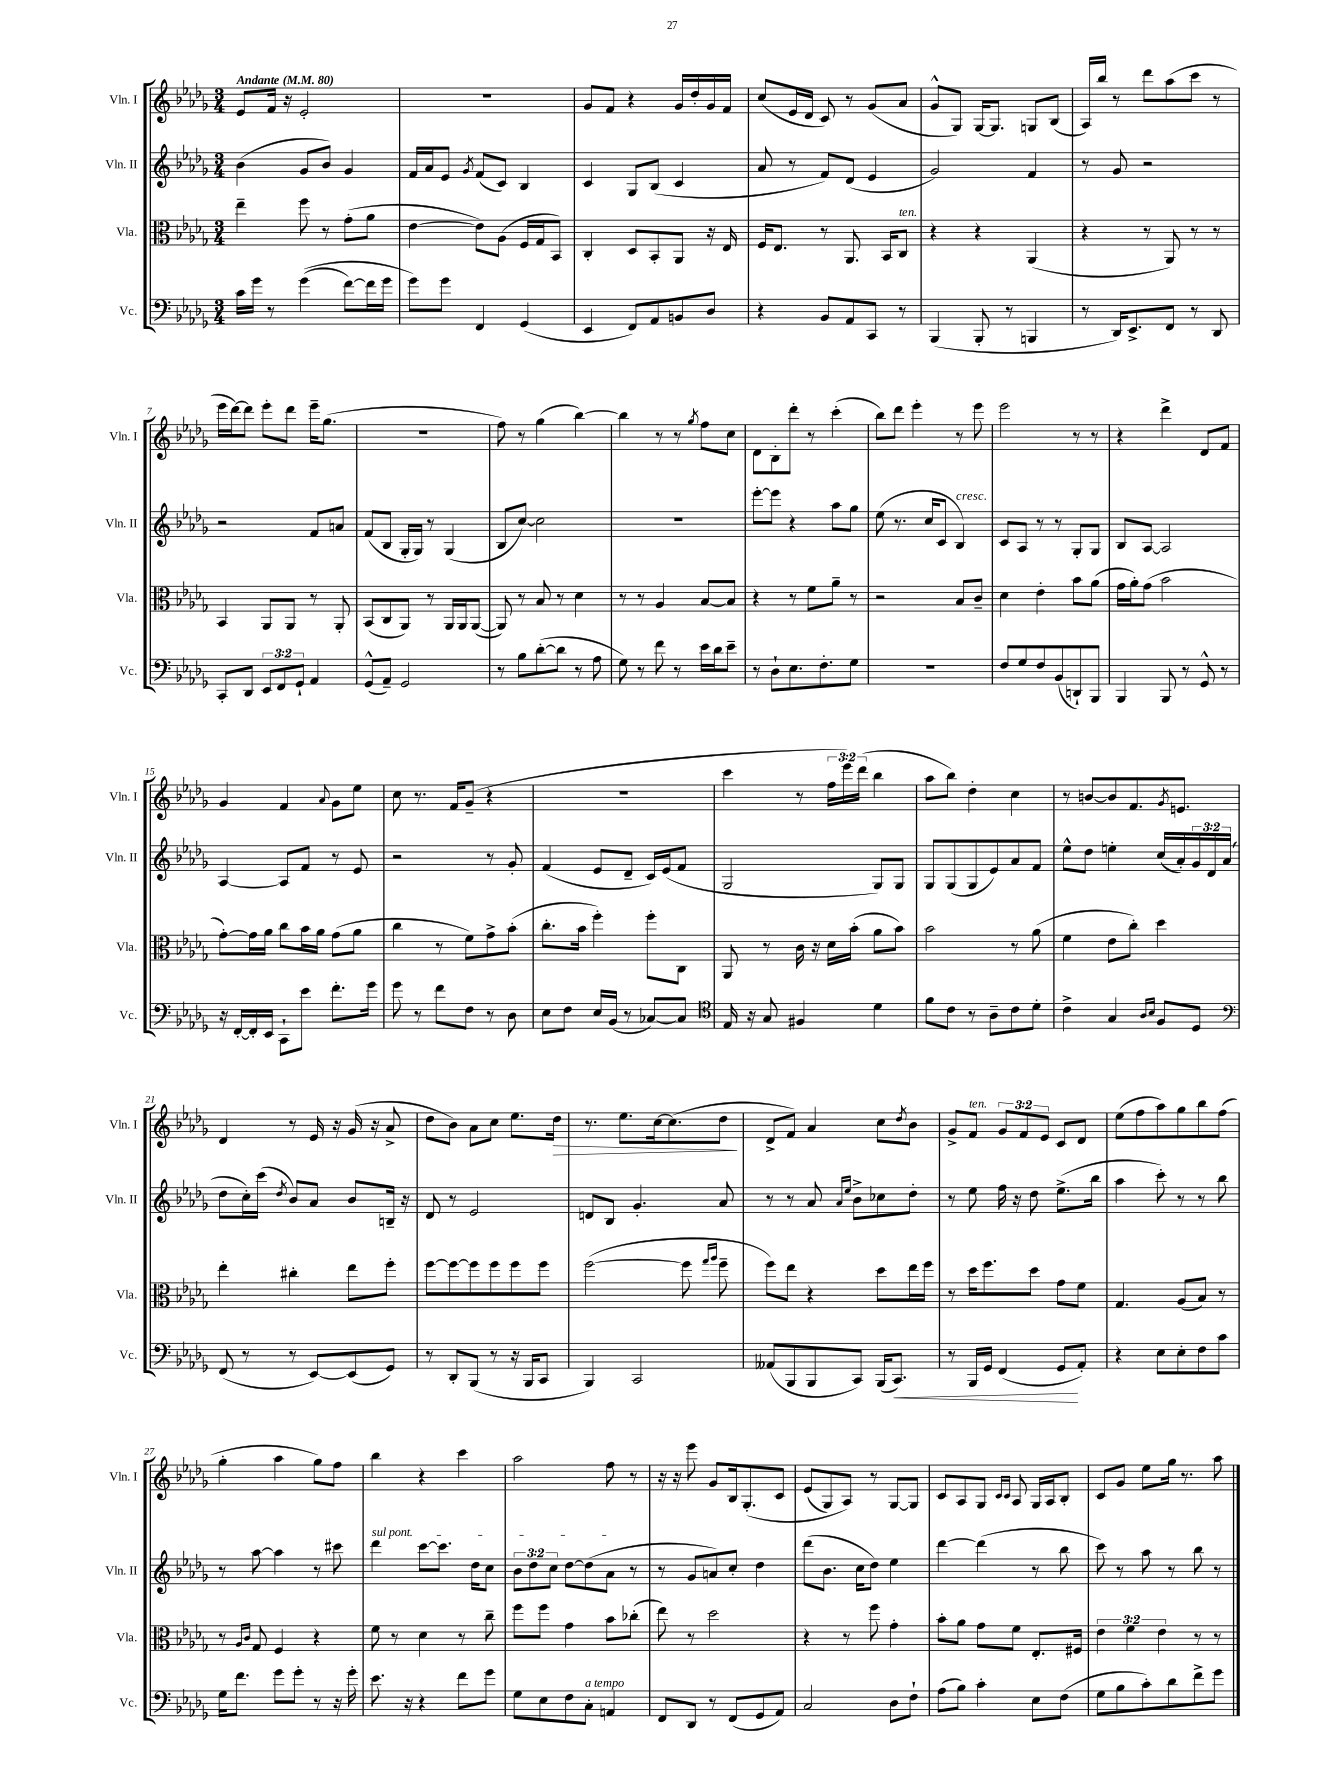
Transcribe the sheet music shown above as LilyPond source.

<<
\new StaffGroup <<
\new Staff = "s0" \with { instrumentName = "Vln. I" shortInstrumentName = "Vln. I" } {
    \clef treble \key des \major \numericTimeSignature \time 3/4 \override Staff.TupletNumber.text = #tuplet-number::calc-fraction-text \tempo "Andante" 4 = 80
    ees'8 f'16 r16 ees'2-. |
    R2. |
    ges'8 f'8 r4 ges'16 des''16-. ges'16 f'16 |
    c''8( ees'16 des'16 c'8) r8 ges'8( aes'8 |
    ges'8-^ ges8) ges16~ ges8. g8 bes8( |
    aes16) bes''16 r8 des'''8 aes''8( c'''8 r8 |
    ees'''16 des'''16~) des'''8 ees'''8-. des'''8 ees'''16-- ges''8.( |
    R2. |
    f''8) r8 ges''4( bes''4~) |
    bes''4 r8 r8 \acciaccatura { ges''8 } f''8 c''8 |
    des'8 bes8-. des'''8-. r8 c'''4-.( |
    bes''8) des'''8 ees'''4-. r8 ees'''8 |
    ees'''2 r8 r8 |
    r4 des'''4-> des'8 f'8 |
    ges'4 f'4 \appoggiatura { aes'8 } ges'8 ees''8 |
    c''8 r8. f'16 ges'8--( r4 |
    R2. |
    c'''4 r8 \tuplet 3/2 { f''16 ees'''16) des'''16( } bes''4 |
    aes''8 bes''8) des''4-. c''4 |
    r8 b'8~ b'8 f'8. \acciaccatura { ges'8 } e'8. |
    des'4 r8 ees'16 r16 ges'16( r16 aes'8-> |
    des''8 bes'8) aes'8 c''8 ees''8. des''16\> |
    r8. ees''8. c''16~ c''8.( des''8\! |
    des'8-> f'8) aes'4 c''8 \acciaccatura { des''8 } bes'8 |
    ges'8-> f'8^\markup { \italic "ten." } \tuplet 3/2 { ges'8 f'8 ees'8 } c'8 des'8 |
    ees''8( f''8 aes''8) ges''8 bes''8 f''8( |
    ges''4-. aes''4 ges''8) f''8 |
    bes''4 r4 c'''4 |
    aes''2 f''8 r8 |
    r16 r16 ees'''8 ges'8 bes16 ges8.-.\( c'8 |
    ees'8( ges8) aes8\) r8 ges8~ ges8 |
    c'8 aes8 ges8 \grace { c'16 c'16 } aes8 ges16 aes16 bes8-. |
    c'8 ges'8 ees''8 ges''16 r8. aes''8 \bar "|." |
}
\new Staff = "s1" \with { instrumentName = "Vln. II" shortInstrumentName = "Vln. II" } {
    \clef treble \key des \major \numericTimeSignature \time 3/4 \override Staff.TupletNumber.text = #tuplet-number::calc-fraction-text
    bes'4( ges'8 bes'8) ges'4 |
    f'16 aes'16 ees'8 \acciaccatura { ges'8 } f'8( c'8) bes4 |
    c'4 ges8 bes8( c'4 |
    aes'8 r8 f'8) des'8( ees'4 |
    ges'2) f'4 |
    r8 ges'8 r2 |
    r2 f'8 a'8 |
    f'8( bes8 ges16-. ges16) r8 ges4( |
    bes8 c''8~) c''2 |
    R2. |
    ees'''8~-. ees'''8 r4 aes''8 ges''8 |
    ees''8( r8. c''16 c'8 bes4^\markup { \italic "cresc." }) |
    c'8 aes8 r8 r8 ges8-. ges8 |
    bes8 aes8~ aes2 |
    aes4~ aes8 f'8 r8 ees'8 |
    r2 r8 ges'8-. |
    f'4( ees'8 des'8-- c'16) ees'16( f'8 |
    ges2 ges8) ges8 |
    ges8 ges8( ges8 ees'8) aes'8 f'8 |
    ees''8-^ des''8 e''4-. c''16( aes'16-.) \tuplet 3/2 { ges'16 des'16 aes'16( } |
    des''8 c''16-.) c'''16( \acciaccatura { des''8 } bes'8) aes'8 bes'8 b16-- r16 |
    des'8 r8 ees'2 |
    d'8 bes8 ges'4.-. aes'8 |
    r8 r8 aes'8 \grace { aes'16 ees''16 } bes'8-> ces''8 des''8-. |
    r8 ees''8 f''16 r16 des''8 ees''8.->( bes''16 |
    aes''4 c'''8-.) r8 r8 bes''8 |
    r8 aes''8~ aes''4 r8 cis'''8 |
    \once \override TextSpanner.bound-details.left.text = \markup { \italic "sul pont." } des'''4\startTextSpan c'''8~ c'''8. des''16 c''8 |
    \tuplet 3/2 { bes'8 des''8 c''8 } des''8~ des''8( aes'8\stopTextSpan r8 |
    r8 ges'8 a'8) c''8-. des''4 |
    des'''8( bes'8. c''16 des''8) ees''4 |
    des'''4~ des'''4( r8 bes''8 |
    c'''8) r8 aes''8 r8 bes''8 r8 \bar "|." |
}
\new Staff = "s2" \with { instrumentName = "Vla." shortInstrumentName = "Vla." } {
    \clef alto \key des \major \numericTimeSignature \time 3/4 \override Staff.TupletNumber.text = #tuplet-number::calc-fraction-text
    ees''4-- f''8 r8 ges'8-.( aes'8 |
    ees'4~ ees'8) aes8( f16 ges16 bes,8) |
    c4-. des8 bes,8-. aes,8 r16 ees16 |
    f16 ees8. r8 aes,8. bes,16 c8^\markup { \italic "ten." } |
    r4 r4 aes,4( |
    r4 r8 aes,8) r8 r8 |
    bes,4 aes,8 aes,8 r8 aes,8-. |
    bes,8( c8 aes,8) r8 aes,16 aes,16 aes,8~( |
    aes,8) r8 bes8 r8 des'4 |
    r8 r8 aes4 bes8~ bes8 |
    r4 r8 f'8 aes'8-- r8 |
    r2 bes8 c'8-- |
    des'4 ees'4-. bes'8 aes'8( |
    ges'16 aes'16-.) ges'8( bes'2 |
    ges'8~-.) ges'16 aes'16 c''8 bes'16 aes'16 ges'8( aes'8 |
    c''4 r8 f'8) ges'8-> bes'8-.( |
    c''8.-. bes'16 f''4-.) f''8-. c8 |
    aes,8 r8 c'16 r16 des'16 bes'16-.( aes'8 bes'8) |
    bes'2 r8 aes'8( |
    f'4 ees'8 c''8-.) des''4 |
    ees''4-. cis''4-. ees''8 f''8-. |
    f''8~ f''8~ f''8 f''8 f''8 f''8 |
    f''2~( f''8 \grace { ges''16 aes''16 } f''8-- |
    f''8) ees''8 r4 des''8 ees''16 f''16 |
    r8 des''16 f''8. des''8 ges'8 f'8 |
    ges4. aes8( bes8) r8 |
    r8 \grace { aes16 c'16 } ges8 f4 r4 |
    f'8 r8 des'4 r8 c''8-- |
    f''8 f''8 ges'4 bes'8 ces''8-.( |
    ees''8) r8 des''2 |
    r4 r8 f''8 ges'4-. |
    bes'8-. aes'8 ges'8 f'8 ees8.-. fis16 |
    \tuplet 3/2 { ees'4 f'4 ees'4 } r8 r8 \bar "|." |
}
\new Staff = "s3" \with { instrumentName = "Vc." shortInstrumentName = "Vc." } {
    \clef bass \key des \major \numericTimeSignature \time 3/4 \override Staff.TupletNumber.text = #tuplet-number::calc-fraction-text
    c'16 ges'16 r8 ges'4(\( f'8~) f'16 ges'16 |
    ges'8\) ges'8 f,4 ges,4( |
    ees,4 f,8) aes,8 b,8 des8 |
    r4 bes,8 aes,8 c,8 r8 |
    bes,,4( bes,,8-. r8 b,,4 |
    r8 des,16) ees,8.-> f,8 r8 des,8 |
    c,8-. des,8 \tuplet 3/2 { ees,8 f,8 ges,8-! } aes,4 |
    ges,8-^( aes,8--) ges,2 |
    r8 bes8 des'8~-.( des'8 r8 aes8 |
    ges8) r8 f'8 r8 ees'16 des'16 ees'8-- |
    r8 des8-! ees8. f8.-. ges8 |
    R2. |
    f8 ges8 f8 bes,8( d,8-!) bes,,8 |
    bes,,4 bes,,8 r8 ges,8-^ r8 |
    r16 f,16~-. f,16-. ees,16 c,8-! ees'8 f'8.-. ges'16 |
    ges'8 r8 f'8 f8 r8 des8 |
    ees8 f8 ees16 bes,16( r8 ces8~) ces8 |
    \clef tenor ees16 r16 ges8 fis4 des'4 |
    f'8 c'8 r8 aes8-- c'8 des'8-. |
    c'4-> ges4 \grace { aes16 bes16 } f8 des8 |
    \clef bass f,8( r8 r8 ees,8~) ees,8( ges,8) |
    r8 des,8-. bes,,8( r8 r16 bes,,16 c,8 |
    bes,,4) c,2 |
    aeses,8( bes,,8 bes,,8 c,8) bes,,16( c,8.\<) |
    r8 bes,,16 ges,16 f,4( ges,8\! aes,8-.) |
    r4 ees8 ees8-. f8 c'8 |
    ges16 f'8. ges'8 ges'8-. r8 r16 ges'16-. |
    ees'8. r16 r4 f'8 ges'8 |
    ges8 ees8 f8 c8-.^\markup { \italic "a tempo" } a,4 |
    f,8 des,8 r8 f,8( ges,8 aes,8) |
    c2 des8 f8-! |
    aes8( bes8) c'4-. ees8 f8( |
    ges8 bes8 c'8-.) des'8 f'8-> ges'8 \bar "|." |
}
>>
>>
